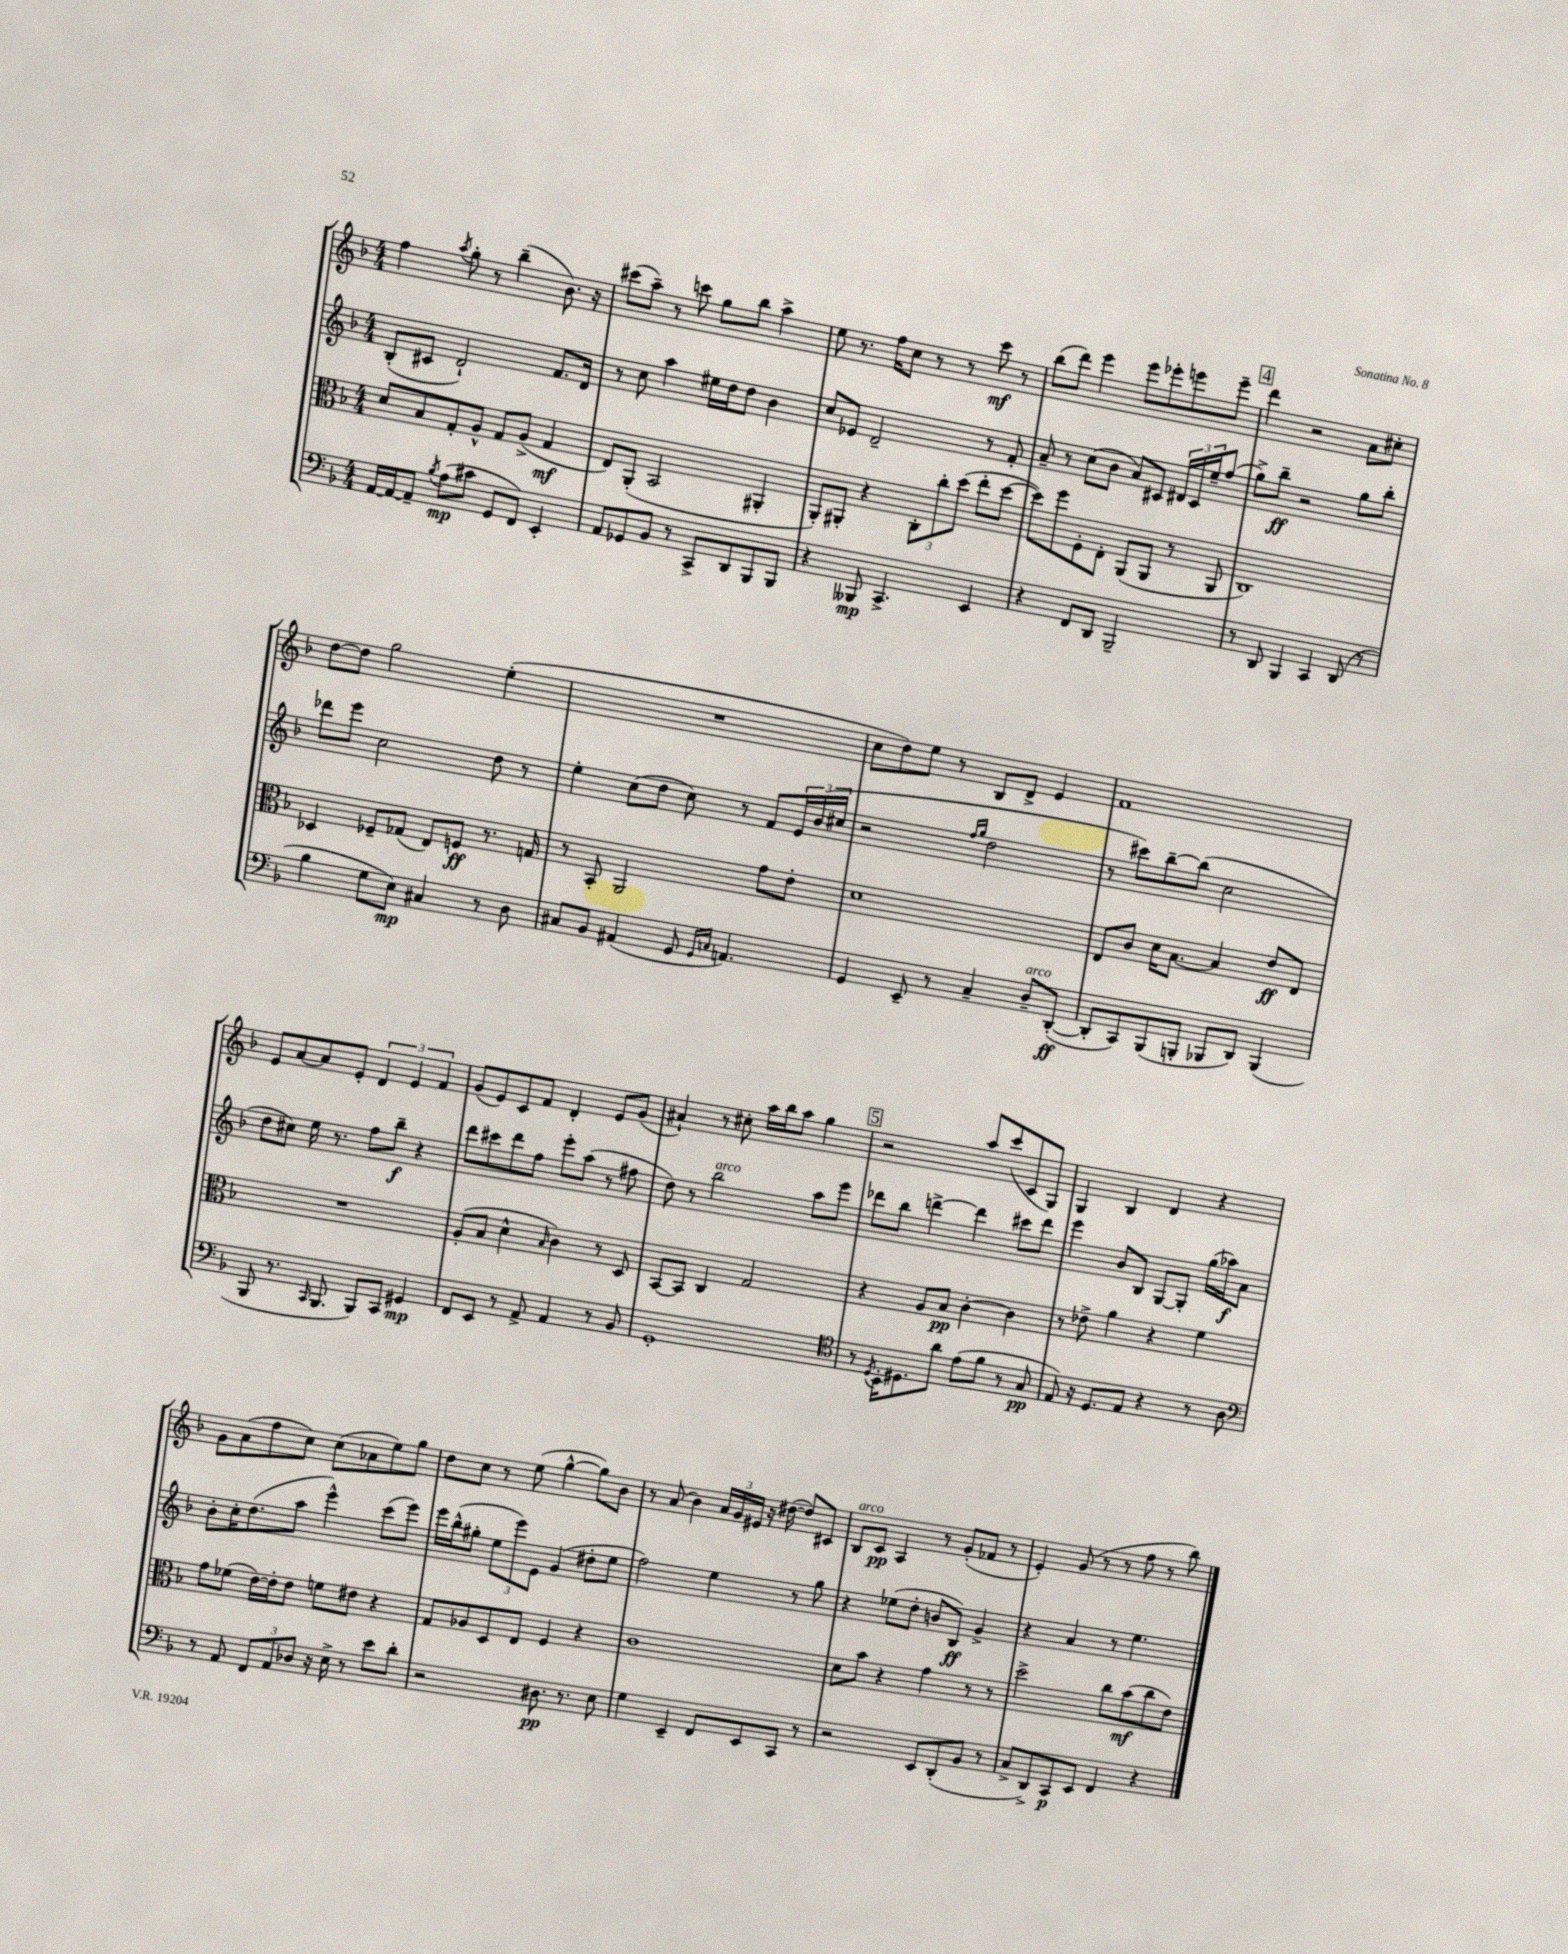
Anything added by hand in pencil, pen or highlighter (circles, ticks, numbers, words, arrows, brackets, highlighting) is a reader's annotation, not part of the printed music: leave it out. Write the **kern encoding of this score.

**kern	**kern	**kern	**kern
*staff4	*staff3	*staff2	*staff1
*clefF4	*clefC3	*clefG2	*clefG2
*k[b-]	*k[b-]	*k[b-]	*k[b-]
*M4/4	*M4/4	*M4/4	*M4/4
[16AA/LL	8d/L	(8B-'/L	4ff\
16AA/_J	.	.	.
8AA~/]J	8B-/	8c#/J	.
8qB-/	.	.	8qaa/
(8A\L	8G'/	2d`/)	8gg'\
8c#\J	8A^^/J	.	8r
8GG/L	8G/L	.	(4bb-~\
8FF/J)	(8A^/J	.	.
4EE'/	4G/	8.f/L	8.b-\)
.	.	16d/Jk	16r
=	=	=	=
8AA/L	8E/L)	8r	(8ccc#\L
8GG-/	(8AA'/J	8cc\	8aa~\J)
8BB-/J	2BB-/	4aa\	8r
8r	.	.	8ccc\
8CC^/L	.	16ee#\LL	8gg\L
.	.	16dd\J	.
8DD/	.	8dd\J	8bb-\J
8BBB-/	4AA#'/	4b-\	4aa^\
8BBB-/J	.	.	.
=	=	=	=
4r	8AA'/L)	8cc/L	8ee\
.	8AA#'/J	8e-/J	8.r
8BBB--/	4r	2d~/	.
.	.	.	16ff\LK
4.CC^/	.	.	8cc\J
.	12C'\L	.	8r
.	12cc'\	.	.
.	.	.	8r
.	(12dd\J	.	.
4EE/	8ee'\L	8r	8ccc\
.	[8dd\J	8f'/	8r
=	=	=	=
4r	8dd\]L)	8a~/	(8bb-\L
.	8ff\	8r	8ddd\J)
8FF/L	8F'\	(8cc\L	4eee\
8DD/J	8E'\J	8b-\J	.
2BBB-~/	(8AA/L	8a/L)	8eee\L
.	8AA/J	8c#/J	8eee-'\
.	8r	24d#/LL	8eee\
.	.	24c#/	.
.	.	24ee~/J	.
.	8AA/	(8ff/J	8eee~\J
=	=	=	=
8r	1C)	8gg^\L)	4ddd\
8DD/	.	8bb-~\J	.
4BBB-/	.	2r	2r
4CC/	.	.	.
(8DD/	.	8gg\L	8a\L
8r	.	8bb-'\J	8cc#'\J
=	=	=	=
4B-\	4D-/	8ddd-\L	[8dd\L
.	.	8eee\J	8dd\]J
8G\L	8F-~/L	2cc\	2gg\
8E\J)	(8G-/J	.	.
4C#/	8E/L)	.	.
.	8F/J	.	.
8r	8.r	8dd\	(4ee'\
8D\	.	8r	.
.	16G/	.	.
=	=	=	=
8C#/L	8r	4ee'\	1r
8BB-/J	8BB-'/	.	.
(4AA#/	2AA/	(8cc\L	.
.	.	8dd\J	.
8GG/	.	8cc\)	.
16qqGG/LL	.	.	.
16qqC/JJ	.	.	.
4.AA/)	.	8r	.
.	8g\L	8f/L	.
.	8e'\J	24e/L	.
.	.	(24b-/	.
.	.	24cc#/JJ	.
=	=	=	=
4GG/	1d	2r	8cc\L
.	.	.	8dd\)
8EE~/	.	.	8ee\J
8r	.	.	8r
.	.	16qqff/LL	.
.	.	16qqgg/JJ	.
4C~/	.	2dd\	8B-/L
.	.	.	8d^/J
8D~/L	.	.	4e/
([8DD'/J	.	.	.
=	=	=	=
8DD'/]L	8E/L	8r	1f
8CC/)	8c/J	8ccc#\L)	.
(8BBB-/	16d\LK	[8bb-~\	.
.	[8.B-\J	.	.
8BBB'/J	.	(8bb-\]J	.
8BBB-/L	4B-/]	2cc\	.
8DD/J)	.	.	.
(4BBB-/	8e/L	.	.
.	8E/J	.	.
=	=	=	=
8BBB-/	1r	8dd\L	8e/L
8.r	.	8cc#\J)	[8a/
.	.	16ee\	8a/]
16qqCC/	.	.	.
8.BBB-/	.	8.r	.
.	.	.	8e'/J
8BBB-/L)	.	8ff\L	6d/
8CC/J	.	8bb-~\J	.
.	.	.	6e/
4GG#/	.	4r	.
.	.	.	6f/
=	=	=	=
8FF/L	(8A'/L	8ddd\L	(8g/L
8EE/J	8B-/J	8ccc#\	8e/)
8r	4d^^\	8ddd\	8c/
8AA^/	.	8ff\J	8f/J
.	16qqB-/	.	.
4AA/	4c\)	8eee'\L	4d'/
.	.	(8aa\J	.
8r	8r	8r	8e/L
8BB-/	8D/	8ff#\	(8g/J
=	=	=	=
1GG'	[8BB-/L	8dd\)	4a#`/)
.	8BB-/]J	8r	.
.	4C/	2bb-\	8r
.	.	.	8cc#'\
.	2G/	.	16aa\LL
.	.	.	16bb-\J
.	.	.	8aa\J
.	.	8aa\L	4gg\
.	.	8eee\J	.
=	=	=	=
*clefC4	*	*	*
8r	4r	8ddd-\L	2r
8qD/	.	.	.
16BB-'\LK	.	8bb-\J	.
8.D#\	.	.	.
.	8A/L	[4ddd^\	.
8a\J	8B-/J	.	.
(8e\L	[4c'\	4ddd\]	8aa/L
8f\J	.	.	(8ccc/
8r	4c\]	8ccc#\L	8c/
8G/	.	8ddd\J	8G/J)
=	=	=	=
8E/)	8r	4eee\	4G/
16r	8e-^\	.	.
8.D/L	.	.	.
.	4a\	8b-/L	4B-/
8E/J	.	8B-/J	.
4r	4r	[8G/L	4d/
.	.	8G'/]J	.
8r	4f\	(16gg\LL	4r
.	.	16aa-\J)	.
8A\	.	8a\J	.
=	=	=	=
*clefF4	*	*	*
8r	8g\L	8b-'\L	8g\L
8AA/	(8f-\J	16cc'\K	(8a\
.	.	(8.dd\	.
12FF/L	[16e\LL)	.	8ff\
.	16e'\]J	.	.
12AA/	.	.	.
.	8e\J	8aa\J	8cc\J)
12D-/J	.	.	.
16r	8f\L	4eee^^\)	(8cc\L
16E^\	.	.	.
8r	8e#\J	.	8a-\
8e\L	4r	(8ccc\L	8ee\)
8d'\J	.	8eee\J)	8gg\J
=	=	=	=
2r	8G/L	16eee\LL	8dd\L
.	.	(16bb-^^\J	.
.	8A-/	8gg#'\J	8cc\J
.	8D/	12ee\L	8r
.	.	12eee\)	.
.	8E/J	.	(8ee\
.	.	12e\J	.
8.D#\	4F/	(4g/	[4gg^^\
8.r	.	.	.
.	4r	8dd#'\L	8gg\]L)
8E\	.	8ee\J	8b-\J
=	=	=	=
4G\	1c	2ff\)	8r
.	.	.	(8a/
4EE~/	.	.	4b-\)
8FF/L	.	4ee\	24a/LL
.	.	.	24g/
.	.	.	24e#/JJ
8EE/	.	.	16r
.	.	.	([16dd#\
8CC/J	.	8r	8dd#/]L)
8r	.	8gg\	8c#/J
=	=	=	=
2r	8d\L	4r	8B-/L
.	8b-\J	.	8c/J
.	4r	(8ee-\L	4A/
.	.	8dd'\J	.
8EE/L	4g\	8b/L	8r
(8DD'/	.	8B-/J)	(8g'/L
8BB-/J	8r	4g^/	8f-/J
8r	8r	.	8r
=	=	=	=
8C^/L	2dd^\	4r	4e'/)
8DD^/)	.	.	.
8CC/	.	4a/	(8g/
8EE/J	.	.	8r
4FF/	8cc\L	8r	8r
.	(8b-\	4.ee\	8ff\
4r	8cc\	.	8r
.	8e\J)	.	8bb-\)
==	==	==	==
*-	*-	*-	*-
